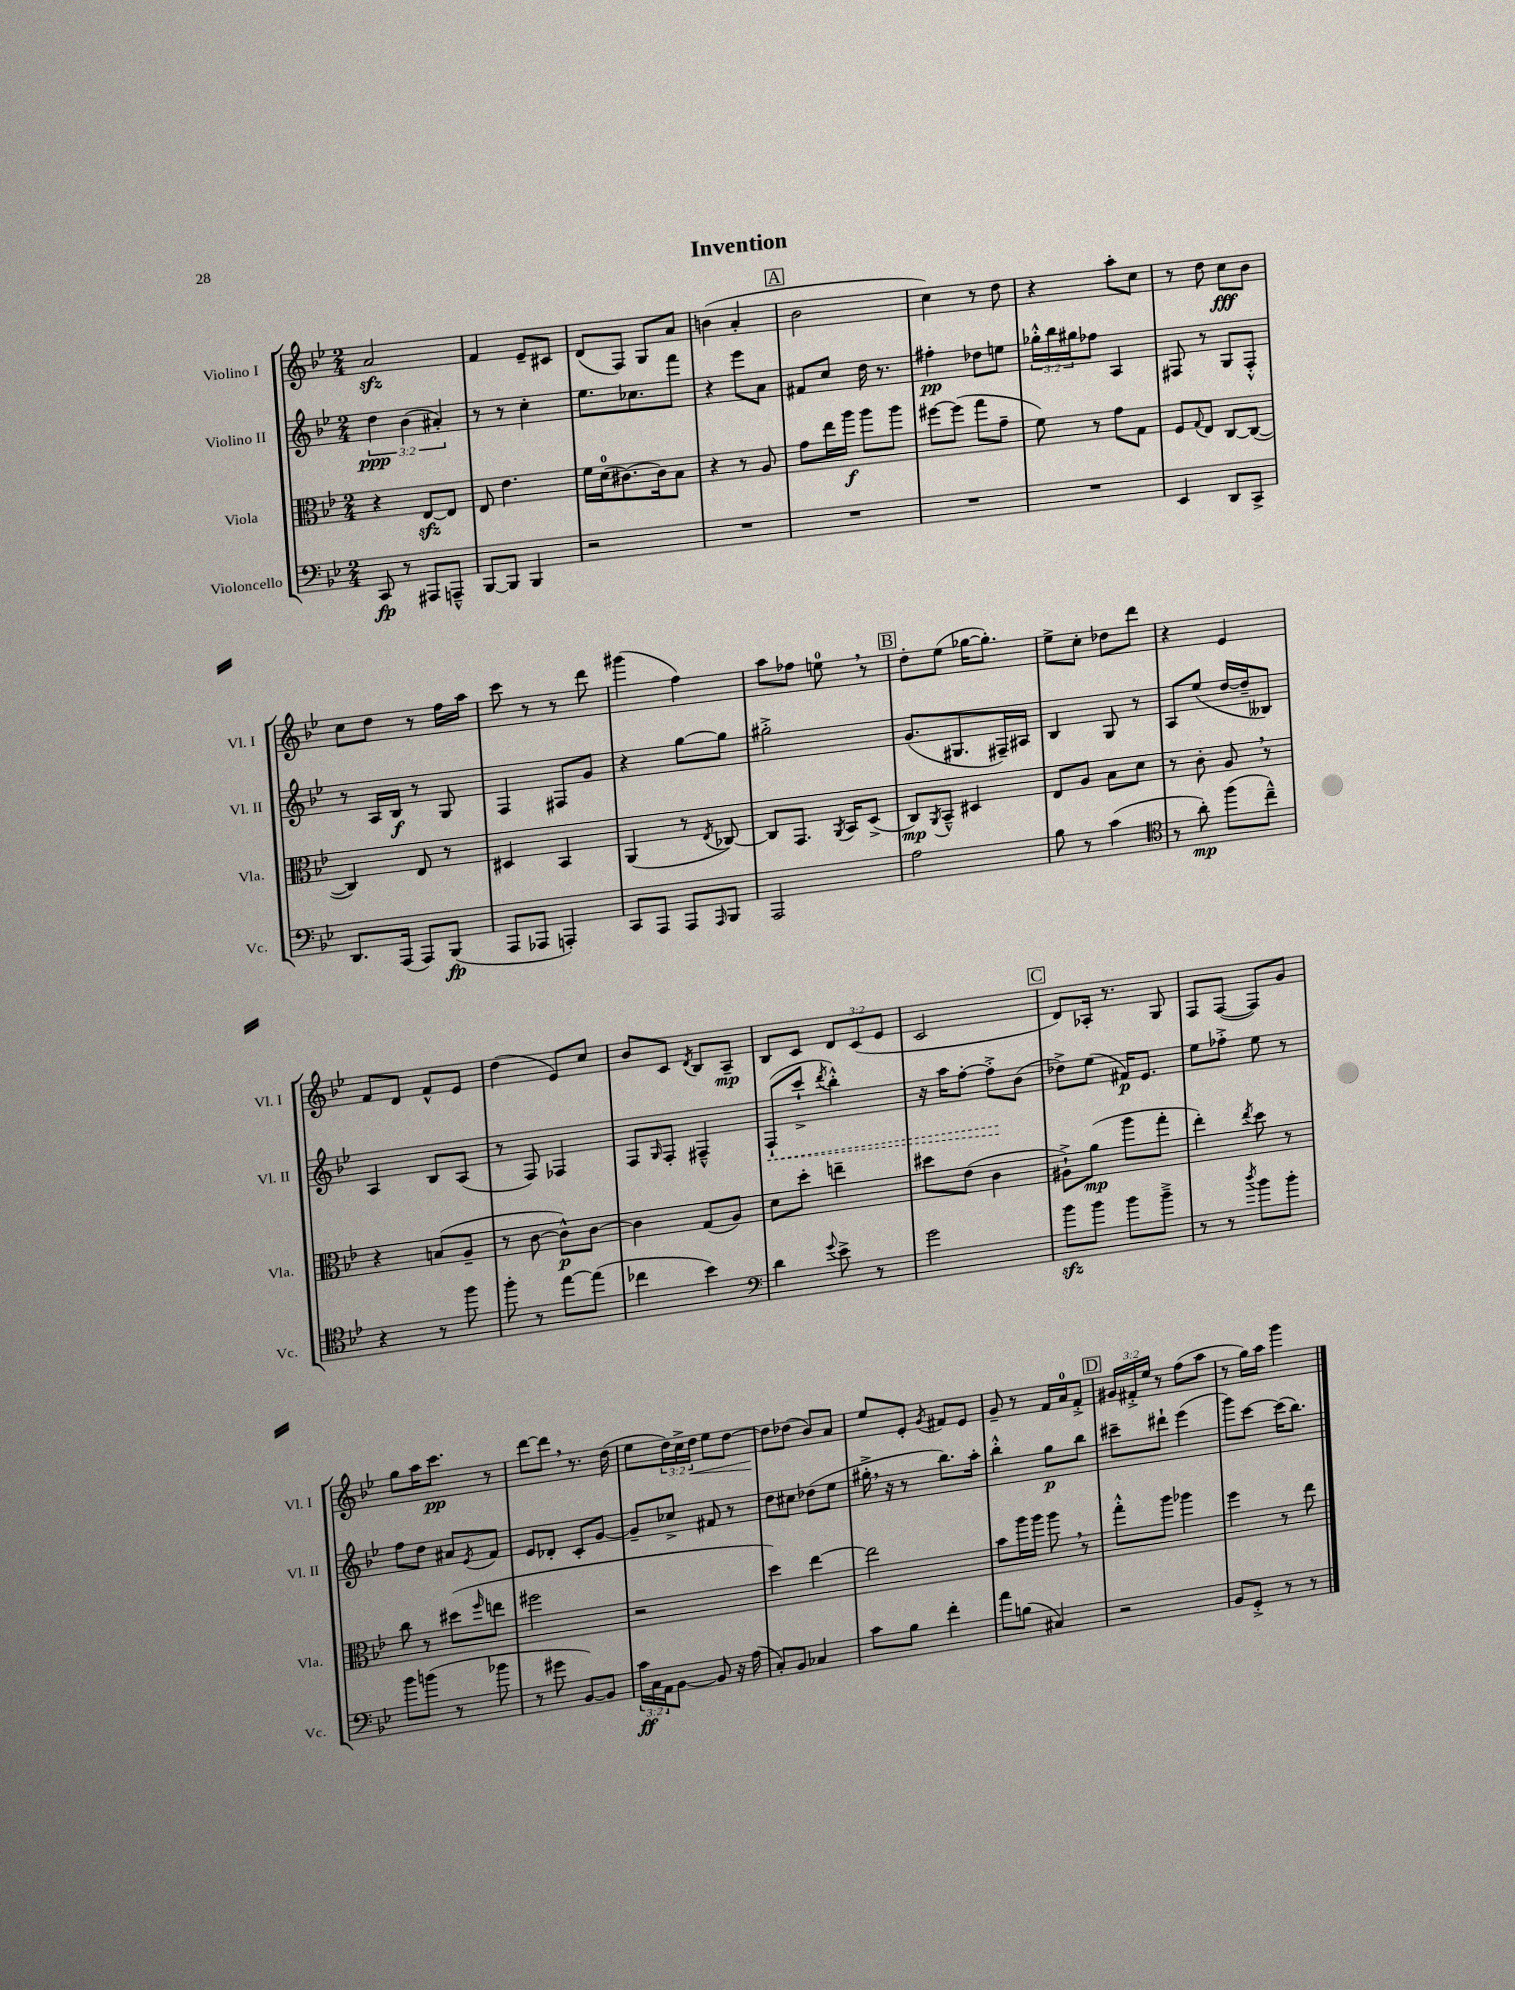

**kern	**kern	**kern	**kern
*staff4	*staff3	*staff2	*staff1
*clefF4	*clefC3	*clefG2	*clefG2
*k[b-e-]	*k[b-e-]	*k[b-e-]	*k[b-e-]
*M2/4	*M2/4	*M2/4	*M2/4
8CC/	4r	6dd\	2a/
8r	.	.	.
.	.	(6b-\	.
8AAA#/L	[8E-/L	.	.
.	.	6a#'/)	.
8AAA~^^/J	8E-/]J	.	.
=	=	=	=
[8BBB-/L	8E-/	8r	4f/
8BBB-/]J	4.e-\	8r	.
4BBB-/	.	4cc'\	8e-~/L
.	.	.	8c#/J
=	=	=	=
2r	16f\LL	8.ee-\L	(8d/L
.	(16d\J	.	.
.	[8.c#\)	.	8F/J)
.	.	8.cc-\	.
.	.	.	8G/L
.	16c#\]k	.	.
.	8B-\J	8fff\J	8a/J
=	=	=	=
2r	4r	4r	(4b\
.	8r	8eee-\L	4a'/
.	8A/	8a\J	.
=	=	=	=
2r	8g\L	8f#/L	2b-\
.	16ee-\L	8cc/J	.
.	16aa\JJ	.	.
.	8aa\L	16dd\	.
.	.	8.r	.
.	8aa\J	.	.
=	=	=	=
2r	[8ff#\L	4ff#'\	4cc\)
.	(8ff#\]J	.	.
.	8gg\L	8dd-\L	8r
.	8g~\J	8ee\J	8dd\
=	=	=	=
2r	8f\)	24gg-'^^\LL	4r
.	.	24bb-\	.
.	.	24gg#\J	.
.	8r	8ff-\J	.
.	8g\L	4A/	8aa'\L
.	8G\J	.	8cc\J
=	=	=	=
4EE-/	8F/L	8F#/	8r
.	8qqG/	.	.
.	8E-/J	8r	8dd\
8DD/L	[8C/L	8G/L	8cc\L
8CC^/J	(8C/_J	8F#'^^/J	8b-\J
=	=	=	=
8.DD/L	4C/])	8r	8cc\L
.	.	16A/LL	8dd\J
(16AAA/Jk	.	16B-/JJ	.
8AAA/L)	8E-/	8r	8r
(8BBB-/J	8r	8G/	16ff\LL
.	.	.	16aa\JJ
=	=	=	=
8AAA/L	4D#/	4F/	8ccc\
8AAA-/J	.	.	8r
4AAA'/)	4BB-/	8F#/L	8r
.	.	8g/J	8ddd\
=	=	=	=
8CC/L	(4AA/	4r	(4ggg#\
8AAA/J	.	.	.
8AAA/L	8r	[8gg\L	4ff\)
16qqAAA/	8qE-/	.	.
8BBB-/J	[8C-/)	8gg\]J	.
=	=	=	=
2AAA/	8C-/]L	2gg#'^\	8aa\L
.	8.GG/J	.	8ff-\J
.	.	.	8ee\
.	8qAA/	.	.
.	16BB-/LK	.	.
.	(8D^/J	.	8r
=	=	=	=
2A\	8C/L)	(8.g/L	8dd'\L
.	8qAA/	.	.
.	8BB-~^^/J	.	(8ee-\J
.	.	8.G#/	.
.	4D#/	.	[16gg-\LK
.	.	.	8.gg-'\]J)
.	.	16F#~/L)	.
.	.	16A#/JJ	.
=	=	=	=
8B-\	8E-/L	4B-/	8ee-^\L
8r	8A/J	.	8cc'\J
(4c\	8B-\L	8G/	8dd-\L
.	8d\J	8r	8ddd\J
=	=	=	=
*clefC4	*	*	*
8r	8r	8A/L	4r
8a'\)	8c'\	(8ee-/J	.
(8ff\L	8A/	[16dd/LL	4e-/
.	.	16dd~/]J	.
8cc~^^\J)	8r	8B--/J)	.
=	=	=	=
4r	4r	4A/	8f/L
.	.	.	8d/J
8r	(8B/L	8B-/L	8f^^/L
8ff\	8A~/J	(8A/J	8e-/J
=	=	=	=
8ff'\	8r	8r	(4dd\
8r	[8c\	8F/)	.
[8ee-\L	8c^^\]L)	4F-/	8e-/L)
(8ee-\]J	[8c\J	.	8cc/J
=	=	=	=
4cc-\	4c\]	8F/L	8b-/L
.	.	16qqG/	.
.	.	8F'/J	8c/J
.	.	.	8qd/
4b-\)	(8G/L	4F#~^^/	8B-/L
.	8A/J)	.	8A~/J
=	=	=	=
*clefF4	*	*	*
4d\	8d\L	(8F`/L	8B-/L
.	8dd'\J	8ccc`^/J	8c/J
8qqg/	.	8qddd/	.
8e-^\	4ee~\	4bb-'^^\)	12d/L
.	.	.	(12c/
8r	.	.	.
.	.	.	12e-/J
=	=	=	=
2g\	8dd#\L	16r	2c/
.	.	16aa\LK	.
.	(8e-\J	[8ff'\J	.
.	4c\	8ff'^\]L	.
.	.	(8b-\J	.
=	=	=	=
8b-\L	8A#`^\L)	8dd-^\L)	8d/L)
8b-\J	(8a\J	(8ee-\J	16A-'/Jk
.	.	.	8.r
8b-\L	8aa\L	16f#/LK)	.
.	.	8.e-/J	.
8b-~^\J	8gg'\J	.	8G/
=	=	=	=
8r	4ee-'\)	8ee-\L	8F/L
8r	.	8ff-'^\J	([8F/J
8qdd/	8qee-/	.	.
8b-\L	8dd\	8ee-\	8F/]L)
8b-'\J	8r	8r	8g/J
=	=	=	=
8b-\L	8cc\	8ff\L	8gg\L
(8b\J	8r	8dd\J	16aa\K
.	.	.	8.ccc\J
8r	(8dd#\L	8a#/L	.
.	16qqff/	8qe-/	.
8b-\	8ee\J	8f/J	8r
=	=	=	=
8r	2ff#\	8e-/L	[8ddd\L
8g#\	.	8d-'/J	8ddd\]J
[8BB-/L)	.	8c'/L	8.r
8BB-/]J	.	[8g/J	.
.	.	.	(16dd\
=	=	=	=
24c\LL	2r	8g~/]L	8ee-\L
24C\	.	.	.
24AA\J	.	.	.
[8BB-\J	.	8cc-^/J	24dd\L)
.	.	.	24cc^\
.	.	.	24dd\JJ
8BB-/]	.	8f#/	8ee-\L
16r	.	8r	[8dd\J
(16A\	.	.	.
=	=	=	=
8C'/L)	4dd\)	8dd\L	8dd\]L
8BB-/J	.	8cc#\J	(8dd-\J
4C-/	[4ee-\	(8dd-\L	8b-/L)
.	.	8ee-\J	8a/J
=	=	=	=
8c\L	2ee-\]	16gg#'^\	8ee-/L
.	.	16r	.
8B-\J	.	8r	8e-'/J
.	.	.	8qg/
4f'\	.	8.bb-\L)	8f#/L
.	.	.	8e-/J
.	.	16aa'\Jk	.
=	=	=	=
8a\L	8b-\L	4bb-'^^\	8g~/
(8B\J	16aa\L	.	8r
.	16aa\JJ	.	.
4C#/)	8aa\	8gg\L	16f/LL
.	.	.	16a/J
.	8r	8bb-\J	8f'^/J
=	=	=	=
2r	8gg'^^\L	8ccc#~\L	24g#/LL
.	.	.	24f#'^/
.	.	.	24ee-/JJ
.	8aa\J	8ddd#`\J	8r
.	4aa-\	(4eee-\	(8ff\L
.	.	.	8aa\J
=	=	=	=
8BB-/L	4ff\	8ggg\L)	8r
8GG'^/J	.	[8ccc\J	16gg\LL)
.	.	.	16aa\JJ
8r	8r	(16ccc\]LK	4ggg\
.	.	8.bb-\J)	.
8r	8ee-\	.	.
==	==	==	==
*-	*-	*-	*-
